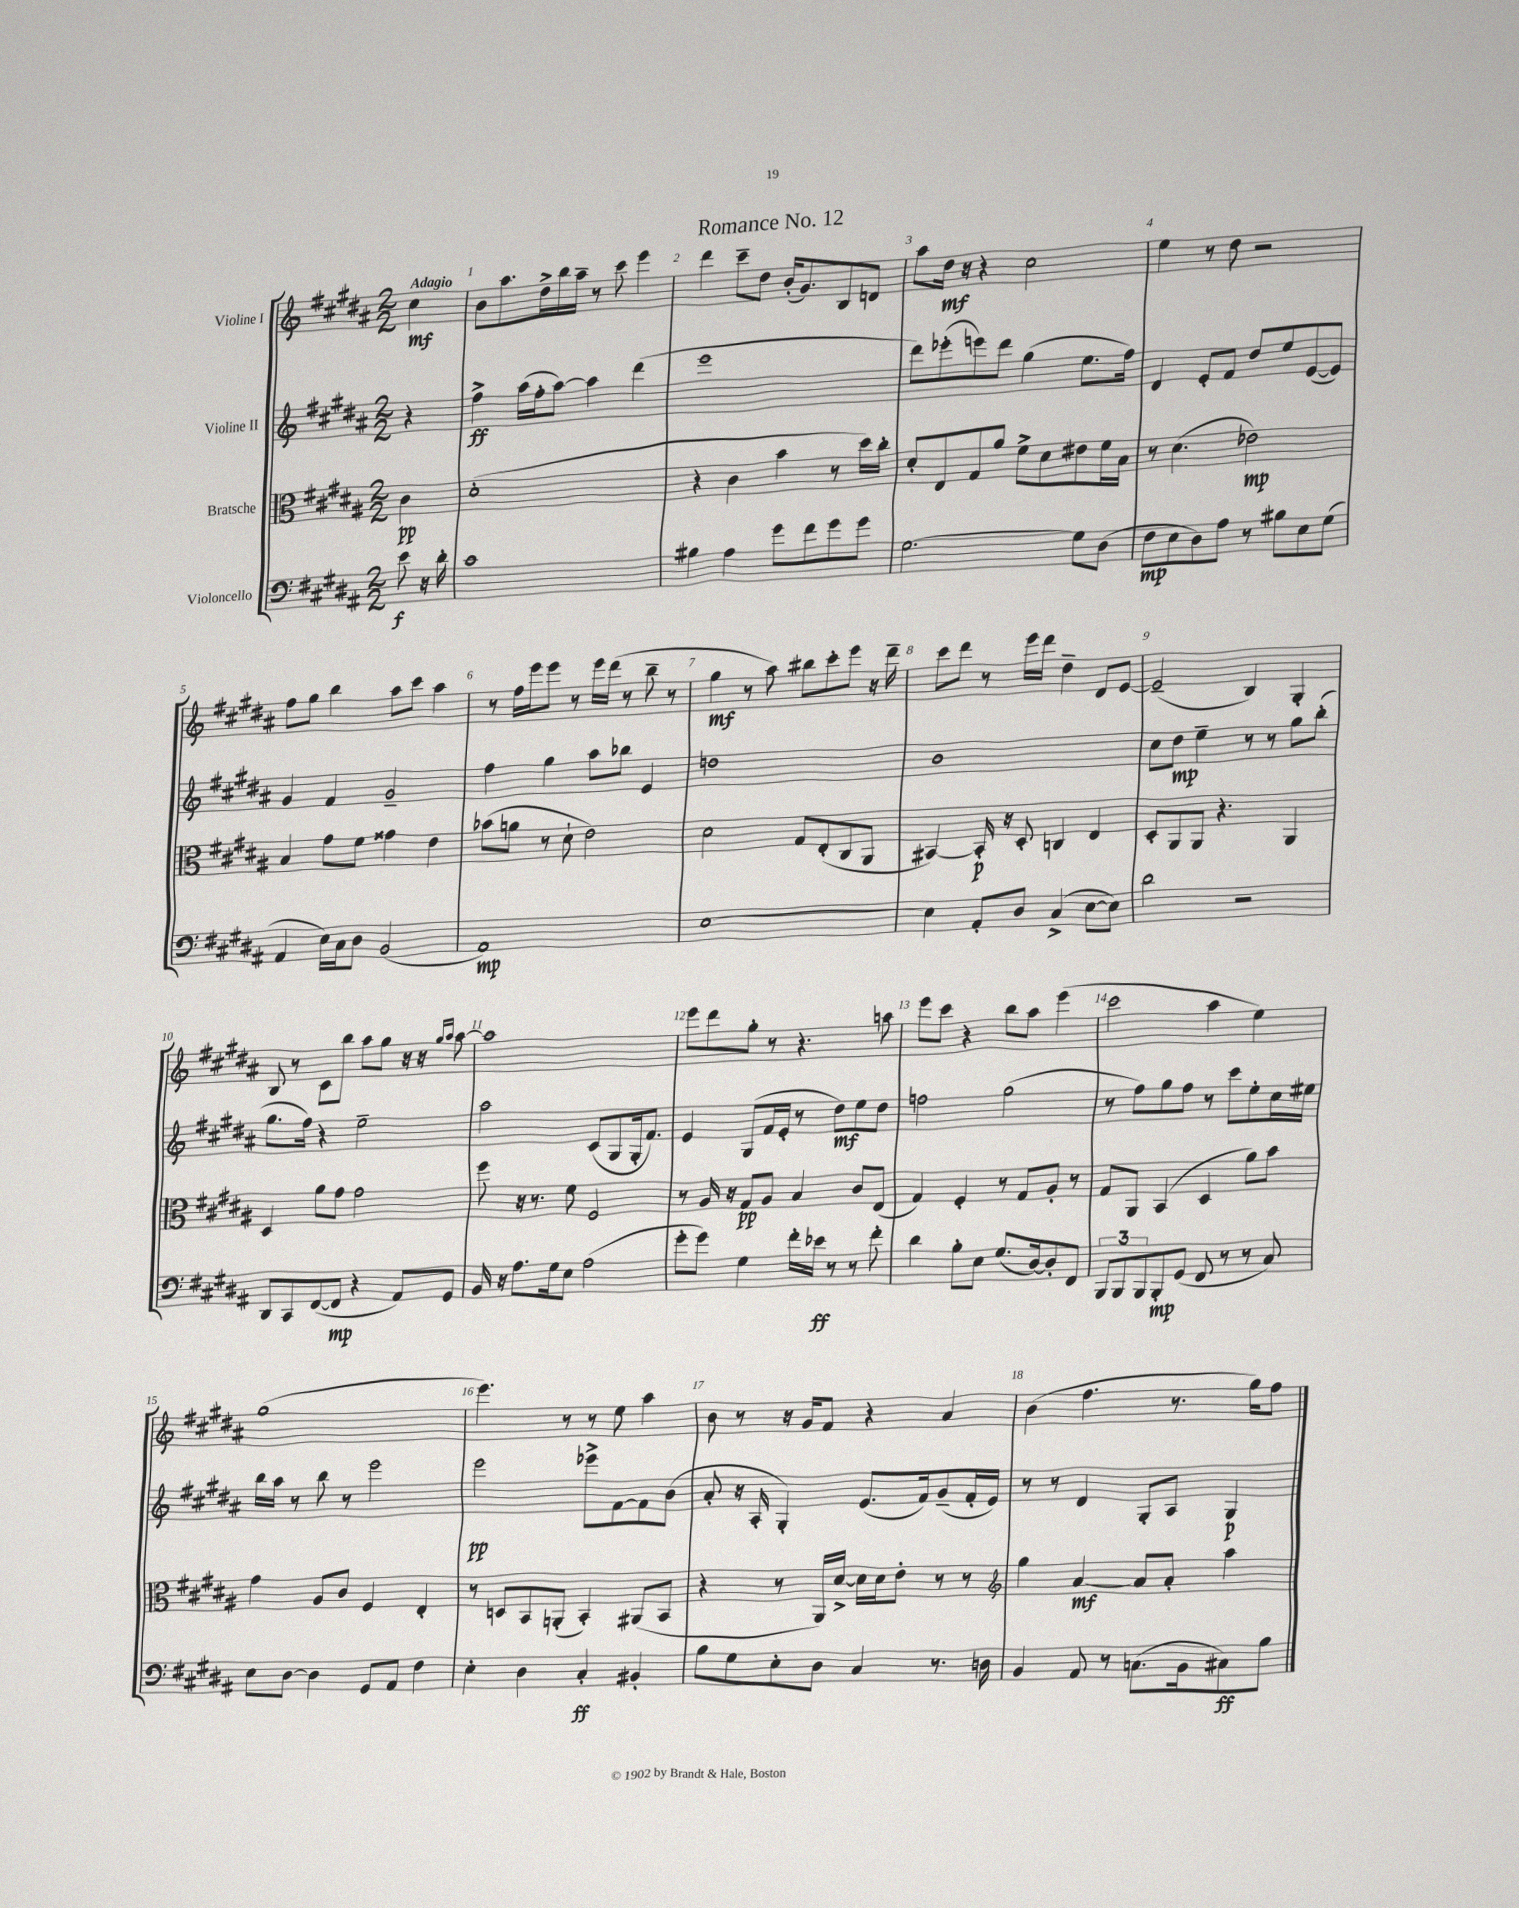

**kern	**kern	**kern	**kern
*staff4	*staff3	*staff2	*staff1
*clefF4	*clefC3	*clefG2	*clefG2
*k[f#c#g#d#a#]	*k[f#c#g#d#a#]	*k[f#c#g#d#a#]	*k[f#c#g#d#a#]
*M2/2	*M2/2	*M2/2	*M2/2
8e	4c#	4r	4cc#
16r	.	.	.
16d#'	.	.	.
=	=	=	=
1c#	(1d#'	4ff#^	8b
.	.	.	8.aa#
.	.	(16aa#	.
.	.	16ff#'	16dd#^
.	.	[8aa#)	16bb
.	.	.	16aa#~
.	.	4aa#]	8r
.	.	.	8ccc#
.	.	(4ddd#	4eee
=	=	=	=
4B#	4r	1eee	4ddd#
4A#	4c#	.	8ccc#~
.	.	.	8dd#
8g#	4b	.	(16b'
.	.	.	8.g#)
8f#	.	.	.
8g#	8r	.	8B
8g#	16dd#)	.	8d
.	16cc#'	.	.
=	=	=	=
[2.G#	8d#'	8ddd#)	8aa#
.	8E	(8eee-'	16dd#
.	.	.	16r
.	8G#	8eee)	4r
.	8a#	8ddd#	.
.	8f#^	(4gg#	2cc#
.	8d#	.	.
8G#]	8e#	8.ee	.
(8D#	16f#	.	.
.	16B	16ff#)	.
=	=	=	=
8F#	8r	4d#	4ee
8E	(4.d#	.	.
8D#)	.	8e'	8r
8A#	.	8f#	8dd#
8r	2e-)	8dd#	2r
8B#	.	8ee	.
8E	.	([8e	.
(8G#	.	8e])	.
=	=	=	=
4AA#	4B	4g#	8ff#
.	.	.	8gg#
16E)	8g#	4f#	4bb
16C#	.	.	.
8D#	8f#	.	.
(2BB	4g##	2g#~	8aa#
.	.	.	8ccc#
.	4e	.	4aa#
=	=	=	=
1AA#)	(8b-	4ff#	8r
.	8a	.	16ff#
.	.	.	16eee
.	8r	4gg#	8eee
.	8d#`	.	8r
.	2e)	8aa#	16eee
.	.	.	(16ddd#
.	.	8bb-	8r
.	.	4e	8bb~
.	.	.	8r
=	=	=	=
[1E	2d#	1dd	4gg#
.	.	.	8r
.	.	.	8aa#)
.	8G#	.	8bb#
.	(8E'	.	8ccc#'
.	8C#	.	8eee
.	8AA#	.	16r
.	.	.	16ddd#~
=	=	=	=
4E]	[4BB#)	1b	8ccc#
.	.	.	8ddd#
8AA#'	16BB#']	.	8r
.	16r	.	.
8D#	8D#'	.	16eee
.	.	.	16ddd#
(4C#^	4C	.	4dd#~
[8E	4E	.	8d#
8E])	.	.	[8e
=	=	=	=
2d#	8D#'	8cc#	(2e~]
.	8AA#	8dd#	.
.	8AA#	4ee~	.
.	4.r	.	.
2r	.	8r	4B)
.	.	8r	.
.	4AA#	8gg#	4G#'
.	.	(8bb'	.
=	=	=	=
8DD#	4D#	8.gg#	8B
8CC#	.	.	8r
.	.	16ff#)	.
([8FF#	8a#	4r	8c#
8FF#]	8g#	.	8bb
4r	2g#	2ee~	8aa#
.	.	.	8gg#
8AA#)	.	.	16r
.	.	.	16r
.	.	.	16qqgg#
.	.	.	16qqaa#
8GG#	.	.	[8aa#
=	=	=	=
16BB	8ff#	2aa#	1aa#]
16r	.	.	.
8.A#	16r	.	.
.	8.r	.	.
16G#	.	.	.
8E	8f#	.	.
(2A#	2F#	(8c#	.
.	.	8G#	.
.	.	16G#'	.
.	.	8.f#)	.
=	=	=	=
8g#'	8r	4e	8eee
8g#)	16A#	.	8ddd#
.	16r	.	.
4G#	8G#	(8G#	8gg#'
.	8A#	16f#	8r
.	.	16e'	.
16f#'	4B	8r	4.r
16e-	.	.	.
8r	.	8dd#)	.
8r	8c#	8ee	.
8f#'	(8E	8dd#	8aa
=	=	=	=
4d#	4G#)	2ff	8eee
.	.	.	8ccc#
8B'	4F#'	.	4r
8E	.	.	.
(8.G#	8r	(2gg#	8bb
.	8G#	.	8aa#
[16D#)	.	.	.
8D#']	8A#'	.	(4eee
8FF#	8r	.	.
=	=	=	=
12BBB	8G#	8r	2ccc#
12BBB	.	.	.
.	8AA#	8ff#)	.
12BBB	.	.	.
8BBB'	(4BB	8gg#	.
(8GG#	.	8ff#	.
8FF#	4D#	8r	4aa#
8r	.	8ccc#	.
8r	8a#)	8ee'	4ee)
8C#)	8b	16cc#	.
.	.	16ee#	.
=	=	=	=
8E	4g#	16bb	(1gg#
.	.	16aa#	.
[8D#	.	8r	.
4D#]	8A#	8bb	.
.	8c#	8r	.
8GG#	4F#	2eee	.
8AA#	.	.	.
4F#	4E'	.	.
=	=	=	=
4E'	8r	2eee	4.eee)
.	8D	.	.
4D#	8BB	.	.
.	(8AA'	.	8r
4C#'	4BB')	8eee-^	8r
.	.	[8f#	8ee
4BB#'	(8AA#	8f#]	4aa#
.	8BB	(8b	.
=	=	=	=
8B	4r	8a#'	8b
8G#	.	16r	8r
.	.	16A#'	.
8E'	8r	4G#')	16r
.	.	.	16g#
8D#	16AA#)	.	8f#
.	[16d#^	.	.
4C#	16d#]	(8.e	4r
.	16d#	.	.
.	8e'	.	.
.	.	16f#)	.
8.r	8r	(8g#~	4a#
.	8r	16f#'	.
16D	.	16e)	.
=	=	=	=
*	*clefG2	*	*
4BB	4gg#	8r	(4b
.	.	8r	.
8AA#	[4a#	4d#	4.ff#
8r	.	.	.
(8.C	8a#]	8G#'	.
.	8a#'	8A#	8.r
16BB	.	.	.
8C#)	4aa#	4G#	.
.	.	.	16gg#)
8B	.	.	8ff#
==	==	==	==
*-	*-	*-	*-
